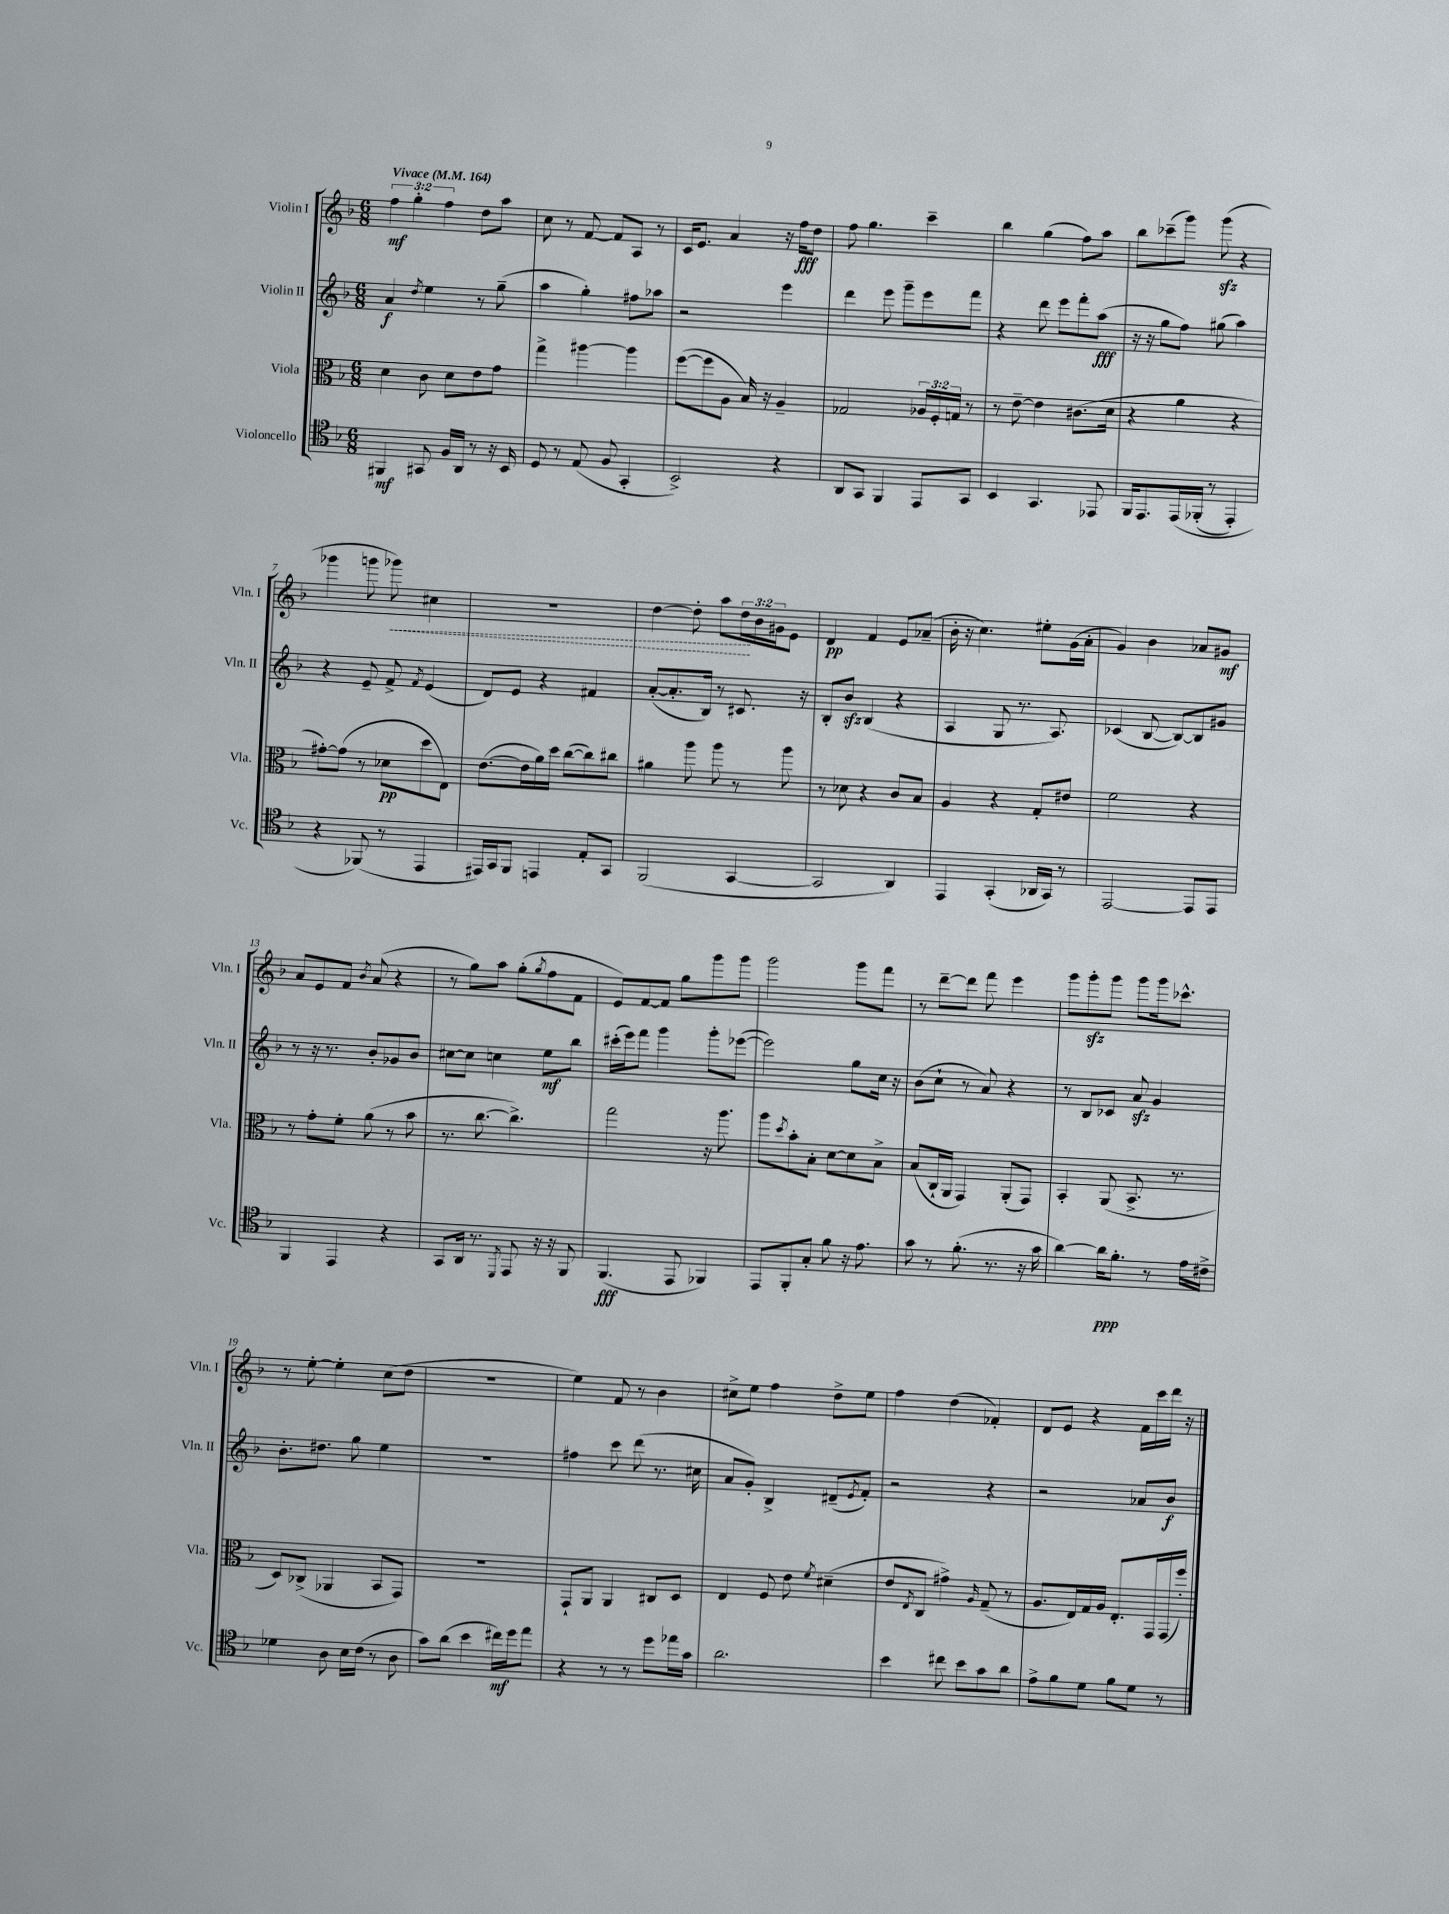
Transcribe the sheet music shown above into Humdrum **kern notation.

**kern	**dynam	**kern	**dynam	**kern	**dynam	**kern	**dynam
*part4	*part4	*part3	*part3	*part2	*part2	*part1	*part1
*staff4	*staff4	*staff3	*staff3	*staff2	*staff2	*staff1	*staff1
*I"Violoncello	*	*I"Viola	*	*I"Violin II	*	*I"Violin I	*
*I'Vc.	*	*I'Vla.	*	*I'Vln. II	*	*I'Vln. I	*
*clefC4	*	*clefC3	*	*clefG2	*	*clefG2	*
*k[b-]	*	*k[b-]	*	*k[b-]	*	*k[b-]	*
*M6/8	*	*M6/8	*	*M6/8	*	*M6/8	*
*MM164	*	*MM164	*	*MM164	*	*MM164	*
=1	=1	=1	=1	=1	=1	=1	=1
!	!	!	!	!	!	!LO:TX:a:B:t=Vivace	!
4FF#X/	mf	4d\	.	4a/	f	6ff\	mf
.	.	.	.	.	.	6gg'\	.
.	.	.	.	8qdd/	.	.	.
8GG#X/	.	8c\	.	4ee\	.	.	.
.	.	.	.	.	.	6ff\	.
16F/LL	.	8d\L	.	.	.	.	.
16AA/JJ	.	.	.	.	.	.	.
8r	.	8e\	.	8r	.	8dd\L	.
16r	.	8g\J	.	(8gg~\	.	8aa\J	.
16BB-/	.	.	.	.	.	.	.
=2	=2	=2	=2	=2	=2	=2	=2
8D/	.	4gg^\	.	4aa\	.	8cc\	.
8r	.	.	.	.	.	8r	.
(8E/	.	[4aa#X\	.	4gg'\)	.	[8f/	.
8F/	.	.	.	.	.	8f/L]	.
4GG'/	.	4aa#\]	.	8ff#X\L	.	8A/J	.
.	.	.	.	8aa-X\J	.	8r	.
=3	=3	=3	=3	=3	=3	=3	=3
2BB-^/)	.	([8ff\L	.	2r	.	16c/KL	.
.	.	.	.	.	.	8.e/J	.
.	.	8ff\]	.	.	.	.	.
.	.	8A\J	.	.	.	4a/	.
.	.	16B-/)	.	.	.	.	.
.	.	16r	.	.	.	.	.
4r	.	4A~/	.	4eee\	.	16r	.
.	.	.	.	.	.	16ff\KL	fff
.	.	.	.	.	.	8dd\J	.
=4	=4	=4	=4	=4	=4	=4	=4
8AA/L	.	2G-X/	.	4ddd\	.	8ff\	.
8GG/J	.	.	.	.	.	4.gg\	.
4FF/	.	.	.	8eee\	.	.	.
.	.	.	.	8ggg~\L	.	.	.
8EE/L	.	24A-X/LL	.	8eee\	.	4ccc~\	.
.	.	24F'/	.	.	.	.	.
.	.	24Gn/JJ	.	.	.	.	.
8GG/J	.	8r	.	8fff\J	.	.	.
=5	=5	=5	=5	=5	=5	=5	=5
4BB-/	.	8r	.	4r	.	4bb-\	.
.	.	[8e~\	.	.	.	.	.
4.GG/	.	4e\]	.	8ddd\	.	(4gg\	.
.	.	.	.	8eee\L	.	.	.
.	.	(8.c#X\L	.	8fff'\	.	8ff\L)	.
8EE-X/	.	.	.	(8aa\J	fff	8aa\J	.
.	.	16d\Jk	.	.	.	.	.
=6	=6	=6	=6	=6	=6	=6	=6
16FF/KL	.	4r	.	16r	.	8bb-\L	.
8.EE/	.	.	.	16r	.	.	.
.	.	.	.	8gg\L	.	(8ccc-X~\	.
(16EE/L	.	4a\	.	8ff\J)	.	8ggg\J)	.
(16FF-X'/JJ	.	.	.	.	.	.	.
8r	.	.	.	(8gg#X\	.	(8gggzz\	.
4EE'/)	.	4r	.	4aa\)	.	4r	.
!!LO:LB:g=z
=7	=7	=7	=7	=7	=7	=7	=7
4r	.	[8g#X'\L)	.	4r	.	4ggg-X\	.
.	.	(8g#\J]	.	.	.	.	.
(8FF-X/)	.	8r	.	8e~/	.	8gggn\	.
!	!	!	!	!	!	!	!LO:HP:b
8r	.	8d-X\L	pp	8f^/	.	8ggg-X\)	<
.	.	.	.	8qf/	.	.	.
4EE/	.	8dd\	.	(4e/	.	4cc#X\	.
.	.	8E\J)	.	.	.	.	.
=8	=8	=8	=8	=8	=8	=8	=8
16EE#X/LL)	.	([8.e\L	.	8d/L)	.	2.r	.
16GG/J	.	.	.	.	.	.	.
8FF/J	.	.	.	8e/J	.	.	.
.	.	16e\L]	.	.	.	.	.
4EEn/	.	16a\)	.	4r	.	.	.
.	.	16dd\JJ	.	.	.	.	.
.	.	([8cc\L	.	.	.	.	.
8E'/L	.	8cc\])	.	4f#X/	.	.	.
8GG/J	.	8cc#X\J	.	.	.	.	.
=9	=9	=9	=9	=9	=9	=9	=9
(2FF/	.	4a#X\	.	([8a'/L	.	[4dd\	.
.	.	.	.	8.a'/]	.	.	.
.	.	8aa\	.	.	.	8dd'\]	.
.	.	.	.	16B-/Jk)	.	.	.
.	.	8aa\	.	8r	.	8aa\L	.
[4GG/	.	8r	.	8.c#X/	.	24dd\L	.
.	.	.	.	.	.	24b-\	[
.	.	.	.	.	.	24g#X\J	.
.	.	8aa\	.	.	.	8e\J	.
.	.	.	.	16r	.	.	.
=10	=10	=10	=10	=10	=10	=10	=10
2GG/]	.	8r	.	8B-'/L	.	4d/	pp
.	.	8d-X\	.	8b-zz/J	.	.	.
.	.	4r	.	(4B-/	.	4f/	.
4AA/)	.	8c/L	.	4r	.	8e/L	.
.	.	8B-/J	.	.	.	(8a-X~/J	.
=11	=11	=11	=11	=11	=11	=11	=11
4EE/	.	4A/	.	4A/	.	16b-'\	.
.	.	.	.	.	.	16r	.
.	.	.	.	.	.	4.cc\)	.
(4GG'/	.	4r	.	8G/	.	.	.
.	.	.	.	8.r	.	.	.
16AA-X/LL	.	8G'/L	.	.	.	8ee#X'\L	.
16GG/JJ)	.	.	.	8.A/)	.	.	.
8r	.	8e#X/J	.	.	.	(16g\L	.
.	.	.	.	.	.	16a'\JJ	.
=12	=12	=12	=12	=12	=12	=12	=12
[2EE/	.	2f\	.	(4c-X/	.	4g/)	.
.	.	.	.	[8B-/	.	4b-\	.
.	.	.	.	8B-/L_)	.	.	.
8EE/L]	.	4r	.	8B-/]	.	8a-X/L	.
8EE/J	.	.	.	8g#X/J	.	8g#X/J	mf
!!LO:LB:g=z
=13	=13	=13	=13	=13	=13	=13	=13
4FF/	.	8r	.	8r	.	8a/L	.
.	.	8g'\L	.	16r	.	8e/	.
.	.	.	.	8.r	.	.	.
4EE/	.	8f'\J	.	.	.	8f/J	.
.	.	.	.	.	.	8qb-/	.
.	.	(8a\	.	8b-'/L	.	(8a/	.
4r	.	8r	.	8g-X/	.	4r	.
.	.	8b-\	.	8b-/J	.	.	.
=14	=14	=14	=14	=14	=14	=14	=14
8GG/L	.	8.r	.	[8cc#X\L	.	8r	.
16AA/Jk	.	.	.	8cc#\J]	.	8gg\L)	.
8.r	.	[8.cc\	.	.	.	.	.
.	.	.	.	4ccn\	.	8aa\J	.
8qDD/	.	.	.	.	.	.	.
8EE/	.	4.cc^\])	.	.	.	(8gg'\L	.
.	.	.	.	.	.	8qgg/	.
16r	.	.	.	8ee\L	mf	8ff\	.
16r	.	.	.	.	.	.	.
8FF/	.	.	.	8bb-\J	.	8f\J	.
=15	=15	=15	=15	=15	=15	=15	=15
(4.FF/	fff	2gg\	.	(16ccc#X'\LL	.	8e/L)	.
.	.	.	.	16eee\J)	.	.	.
.	.	.	.	8fff\J	.	[8f/	.
.	.	.	.	4ggg\	.	8f/J]	.
8EE/	.	.	.	.	.	8gg\L	.
4FF-X/)	.	16r	.	8ggg'\L	.	8ggg\	.
.	.	8.aa\	.	.	.	.	.
.	.	.	.	([8eee-X\J	.	8ggg\J	.
=16	=16	=16	=16	=16	=16	=16	=16
8EE/L	.	8aa\L	.	2eee-\])	.	2ggg\	.
.	.	8qdd/	.	.	.	.	.
8FF'/	.	8b-'\	.	.	.	.	.
8G'/J	.	8B-'\J	.	.	.	.	.
8f\	.	[8d\L	.	.	.	.	.
16r	.	8d\]	.	8gg\L	.	8ggg\L	.
8.e\	.	.	.	.	.	.	.
.	.	8B-^\J	.	16cc\Jk	.	8fff\J	.
.	.	.	.	16r	.	.	.
=17	=17	=17	=17	=17	=17	=17	=17
8g\	.	(8B-/L	.	(8b-\L	.	8r	.
8r	.	16C`/L	.	8cc`\J	.	[8ddd~\L	.
.	.	16AA/JJ	.	.	.	.	.
(8.f'\	.	4GG/)	.	8r	.	8ddd\J]	.
.	.	.	.	8a/)	.	8fff\	.
8.r	.	.	.	.	.	.	.
.	.	(8AA'/L	.	4r	.	4eee\	.
16r	.	8GG/J)	.	.	.	.	.
16g\	.	.	.	.	.	.	.
=18	=18	=18	=18	=18	=18	=18	=18
[4a\)	.	4BB-'/	.	8r	.	8ggg\L	.
.	.	.	.	8B-/L	.	8gggzz'\	.
16a\KL]	ppp	(8AA/	.	8c-X/J	.	8ggg\J	.
8.f'\J	.	.	.	.	.	.	.
.	.	8.BB-^/	.	8azz/	.	8ggg\L	.
8r	.	.	.	4g/	.	16ggg\k	.
.	.	8.r	.	.	.	8.ccc-X^^\J	.
16e\LL	.	.	.	.	.	.	.
16c#X^\JJ	.	.	.	.	.	.	.
!!LO:LB:g=z
=19	=19	=19	=19	=19	=19	=19	=19
4d-X\	.	8D/L)	.	8.b-'\L	.	8r	.
.	.	(8C-X^/J	.	.	.	[8ee'\	.
.	.	.	.	8.dd#X\J	.	.	.
8A\	.	4AA-X/	.	.	.	4ee'\]	.
16B-\LL	.	.	.	8gg\	.	.	.
(16c\JJ	.	.	.	.	.	.	.
8r	.	8BB-/L	.	4ee\	.	(8cc\L	.
8A\	.	8GG/J)	.	.	.	8dd\J	.
=20	=20	=20	=20	=20	=20	=20	=20
8g\L)	.	2.r	.	2.r	.	2.r	.
(8a\J	.	.	.	.	.	.	.
4b-\	.	.	.	.	.	.	.
16cc#X\LL)	mf	.	.	.	.	.	.
16dd\J	.	.	.	.	.	.	.
8ee\J	.	.	.	.	.	.	.
=21	=21	=21	=21	=21	=21	=21	=21
4r	.	8GG`/L	.	4ff#X\	.	4ee\)	.
.	.	8AA/J	.	.	.	.	.
8r	.	4AA/	.	8ccc\	.	8f/	.
8r	.	.	.	(8ddd\	.	8r	.
8dd\L	.	8C#X/L	.	8.r	.	4b-\	.
16ee-X\L	.	8D/J	.	.	.	.	.
16g\JJ	.	.	.	16cc#X\	.	.	.
=22	=22	=22	=22	=22	=22	=22	=22
2.a\	.	4E/	.	8a/L	.	8cc#X^\L	.
.	.	.	.	8g'/J)	.	8ee\J	.
.	.	8F/	.	4B-^/	.	4ff\	.
.	.	8e\	.	.	.	.	.
.	.	8qf/	.	.	.	.	.
.	.	(4d#X~\	.	(8d#X~/L	.	8dd^\L	.
.	.	.	.	8qe/	.	.	.
.	.	.	.	8f'/J)	.	8ee\J	.
=23	=23	=23	=23	=23	=23	=23	=23
4b-\	.	8e/L	.	2r	.	4ff\	.
.	.	8qE/	.	.	.	.	.
.	.	8C/J	.	.	.	.	.
8cc#X\	.	4g#X^\)	.	.	.	(4dd\	.
8b-\L	.	.	.	.	.	.	.
.	.	16qqA/	.	.	.	.	.
8g\	.	(8G~/	.	4r	.	4f-X'/)	.
8a\J	.	8r	.	.	.	.	.
=24	=24	=24	=24	=24	=24	=24	=24
8e^\L	.	8.A/L	.	2r	.	8d/L	.
8f\	.	.	.	.	.	8e/J	.
.	.	16E/L)	.	.	.	.	.
8d\J	.	16G/	.	.	.	4r	.
.	.	16A/JJ	.	.	.	.	.
8f\L	.	8.E'/L	.	.	.	.	.
8d\J	.	.	.	8a-X/L	.	16f\LL	.
.	.	16GG/L	.	.	.	16ccc\	.
8r	.	(16GG/	.	8b-/J	f	16ddd\JJ	.
.	.	16ff'/JJ)	.	.	.	16r	.
==	==	==	==	==	==	==	==
*-	*-	*-	*-	*-	*-	*-	*-
